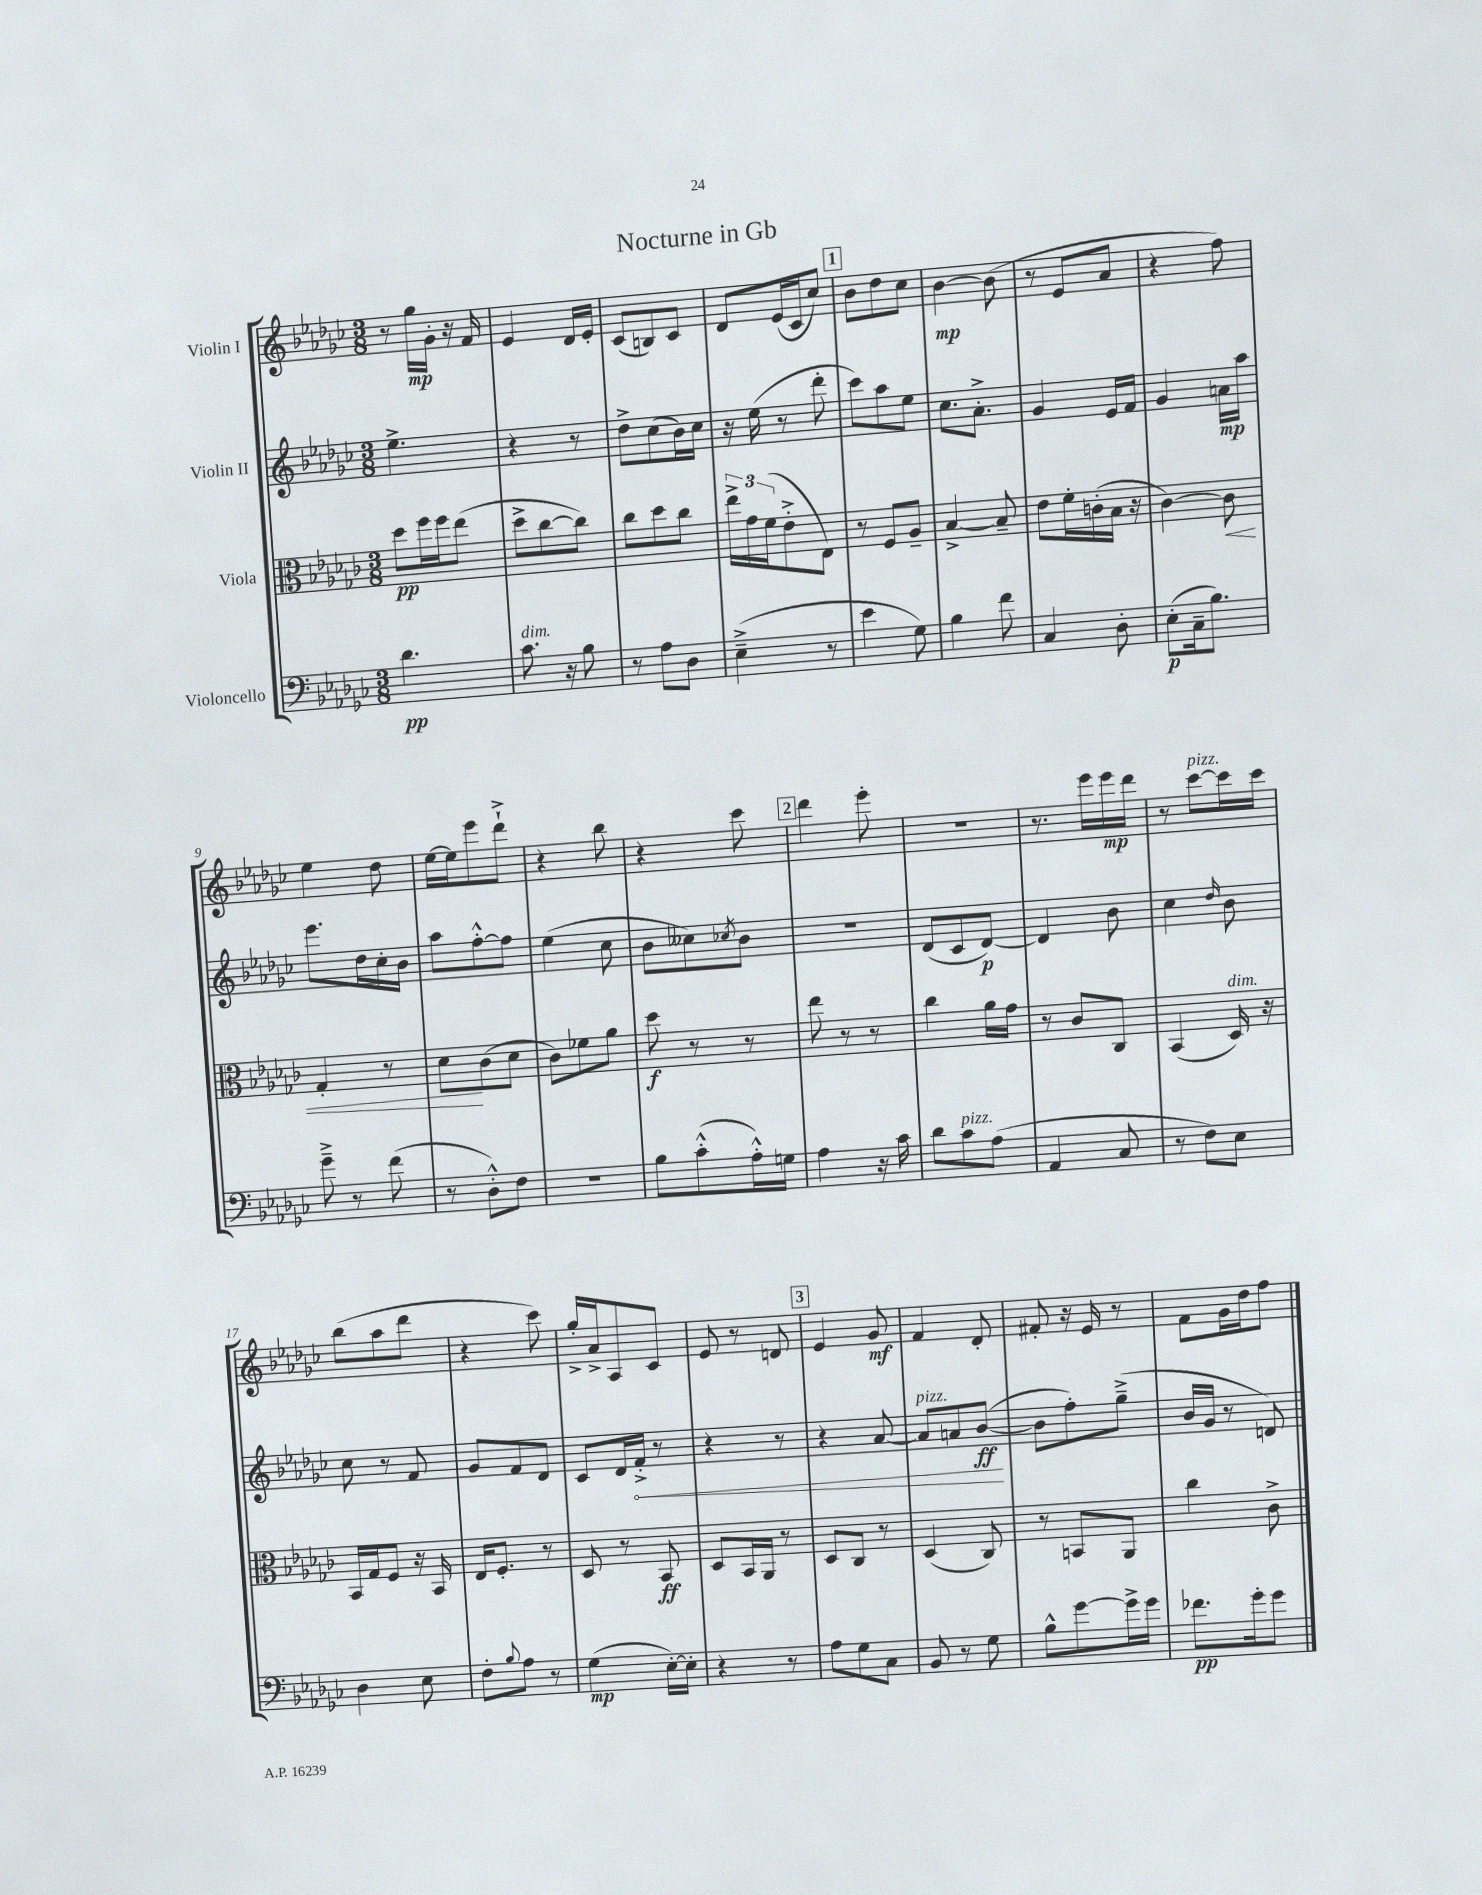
\header { title = "Nocturne in Gb" }
<<
\new StaffGroup <<
\new Staff = "s0" \with { instrumentName = "Violin I" } {
    \clef treble \key ges \major \numericTimeSignature \time 3/8
    r8 ges''16\mp ges'16-. r16 f'16 |
    ees'4 des'16 ees'16-. |
    ces'8( b8) ces'8 |
    des'8 ees'16( ces'16 ces''8) |
    \mark \markup { \box "1" } bes'8 des''8 ces''8 |
    bes'4~\mp bes'8( |
    r8 ees'8 aes'8 |
    r4 f''8) |
    ees''4 des''8 |
    ees''16~ ees''16 ees'''8 des'''8-!-> |
    r4 bes''8 |
    r4 ces'''8 |
    \mark \markup { \box "2" } des'''4 ees'''8-. |
    R4. |
    r8. ees'''16 ees'''16\mp des'''16 |
    r8 ces'''8~^\markup { \italic "pizz." } ces'''16 ces'''16 |
    bes''8( aes''8 des'''8 |
    r4 ces'''8) |
    ges''16-.-> aes'16-> aes8 ces'8 |
    ees'8 r8 d'8 |
    \mark \markup { \box "3" } ees'4 ges'8\mf |
    f'4 des'8-. |
    fis'8-. r16 ees'16 r8 |
    f'8 ges'16 des''16 f''8 \bar "|." |
}
\new Staff = "s1" \with { instrumentName = "Violin II" } {
    \clef treble \key ges \major \numericTimeSignature \time 3/8
    ees''4.-> |
    r4 r8 |
    des''8-> ces''8( bes'16) ces''16 |
    r16 ees''16( r8 des'''8-. |
    \mark \markup { \box "1" } ces'''8) aes''8 ees''8 |
    ces''8. aes'8.-.-> |
    ges'4 ees'16 f'16 |
    ges'4 a'16\mp aes''16 |
    ees'''8. des''16 ces''16-. bes'16 |
    aes''8 f''8~-.-^ f''8 |
    ees''4( ces''8 |
    bes'8 ceses''8) \acciaccatura { ces''8 } bes'8 |
    \mark \markup { \box "2" } R4. |
    des'8( ces'8 des'8~\p) |
    des'4 bes'8 |
    ces''4 \grace { des''16 } bes'8 |
    ces''8 r8 f'8 |
    ges'8 f'8 des'8 |
    ces'8 des'16 \once \override Hairpin.circled-tip = ##t f'16-.->\< r8 |
    r4 r8 |
    \mark \markup { \box "3" } r4 aes'8~ |
    aes'8^\markup { \italic "pizz." } a'8 bes'8~\ff\!( |
    bes'8 f''8-.) ges''8--->( |
    bes'16 ges'16 r8 d'8) \bar "|." |
}
\new Staff = "s2" \with { instrumentName = "Viola" } {
    \clef alto \key ges \major \numericTimeSignature \time 3/8
    des''8\pp f''16 f''16 ees''8( |
    des''8-> ces''8~ ces''8) |
    ces''8 des''8 ces''8 |
    \tuplet 3/2 { ees''16-> ges'16 f'16( } ees'8-.-> ees8) |
    \mark \markup { \box "1" } r8 f8 aes8-- |
    bes4~-> bes8-- |
    ees'8 f'16-. c'16-.( bes16 r16 |
    ces'4~) ces'8\< |
    ges4-. r8 |
    des'8\! ces'8( des'8 |
    ces'8) fes'8 aes'8 |
    des''8\f r8 r8 |
    \mark \markup { \box "2" } ees''8 r8 r8 |
    ces''4 aes'16 ges'16 |
    r8 ces'8 ces8 |
    bes,4( des16^\markup { \italic "dim." }) r16 |
    bes,16 ges16 f8 r16 bes,16 |
    ees16 f8.-. r8 |
    des8 r8 bes,8\ff |
    des8 bes,16 aes,16 r8 |
    \mark \markup { \box "3" } des8 ces8 r8 |
    des4( ces8) |
    r8 b,8 aes,8 |
    ces''4 ces'8-> \bar "|." |
}
\new Staff = "s3" \with { instrumentName = "Violoncello" } {
    \clef bass \key ges \major \numericTimeSignature \time 3/8
    des'4.\pp |
    ces'8.^\markup { \italic "dim." } r16 bes8 |
    r8 aes8 des8 |
    ees4--->( r8 |
    \mark \markup { \box "1" } ees'4 ges8) |
    bes4 f'8 |
    ces4 des8-. |
    ees8-.\p( ces16-- bes8.) |
    ges'8---> r8 f'8( |
    r8 des8-.-^) f8 |
    R4. |
    bes8 ces'8-.-^( aes16-.-^) g16 |
    \mark \markup { \box "2" } aes4 r16 ces'16 |
    des'8 ces'8^\markup { \italic "pizz." } aes8( |
    aes,4 ces8 |
    r8 f8) ees8 |
    des4 ees8 |
    f8-. \appoggiatura { bes8 } aes8 r8 |
    ges4\mp( ees16~-.) ees16-. |
    r4 r8 |
    \mark \markup { \box "3" } aes8 ges8 ces8 |
    bes,8 r8 ges8 |
    bes8-^ ges'8~ ges'16-> ges'16 |
    fes'8.\pp ges'16-. ges'8 \bar "|." |
}
>>
>>
